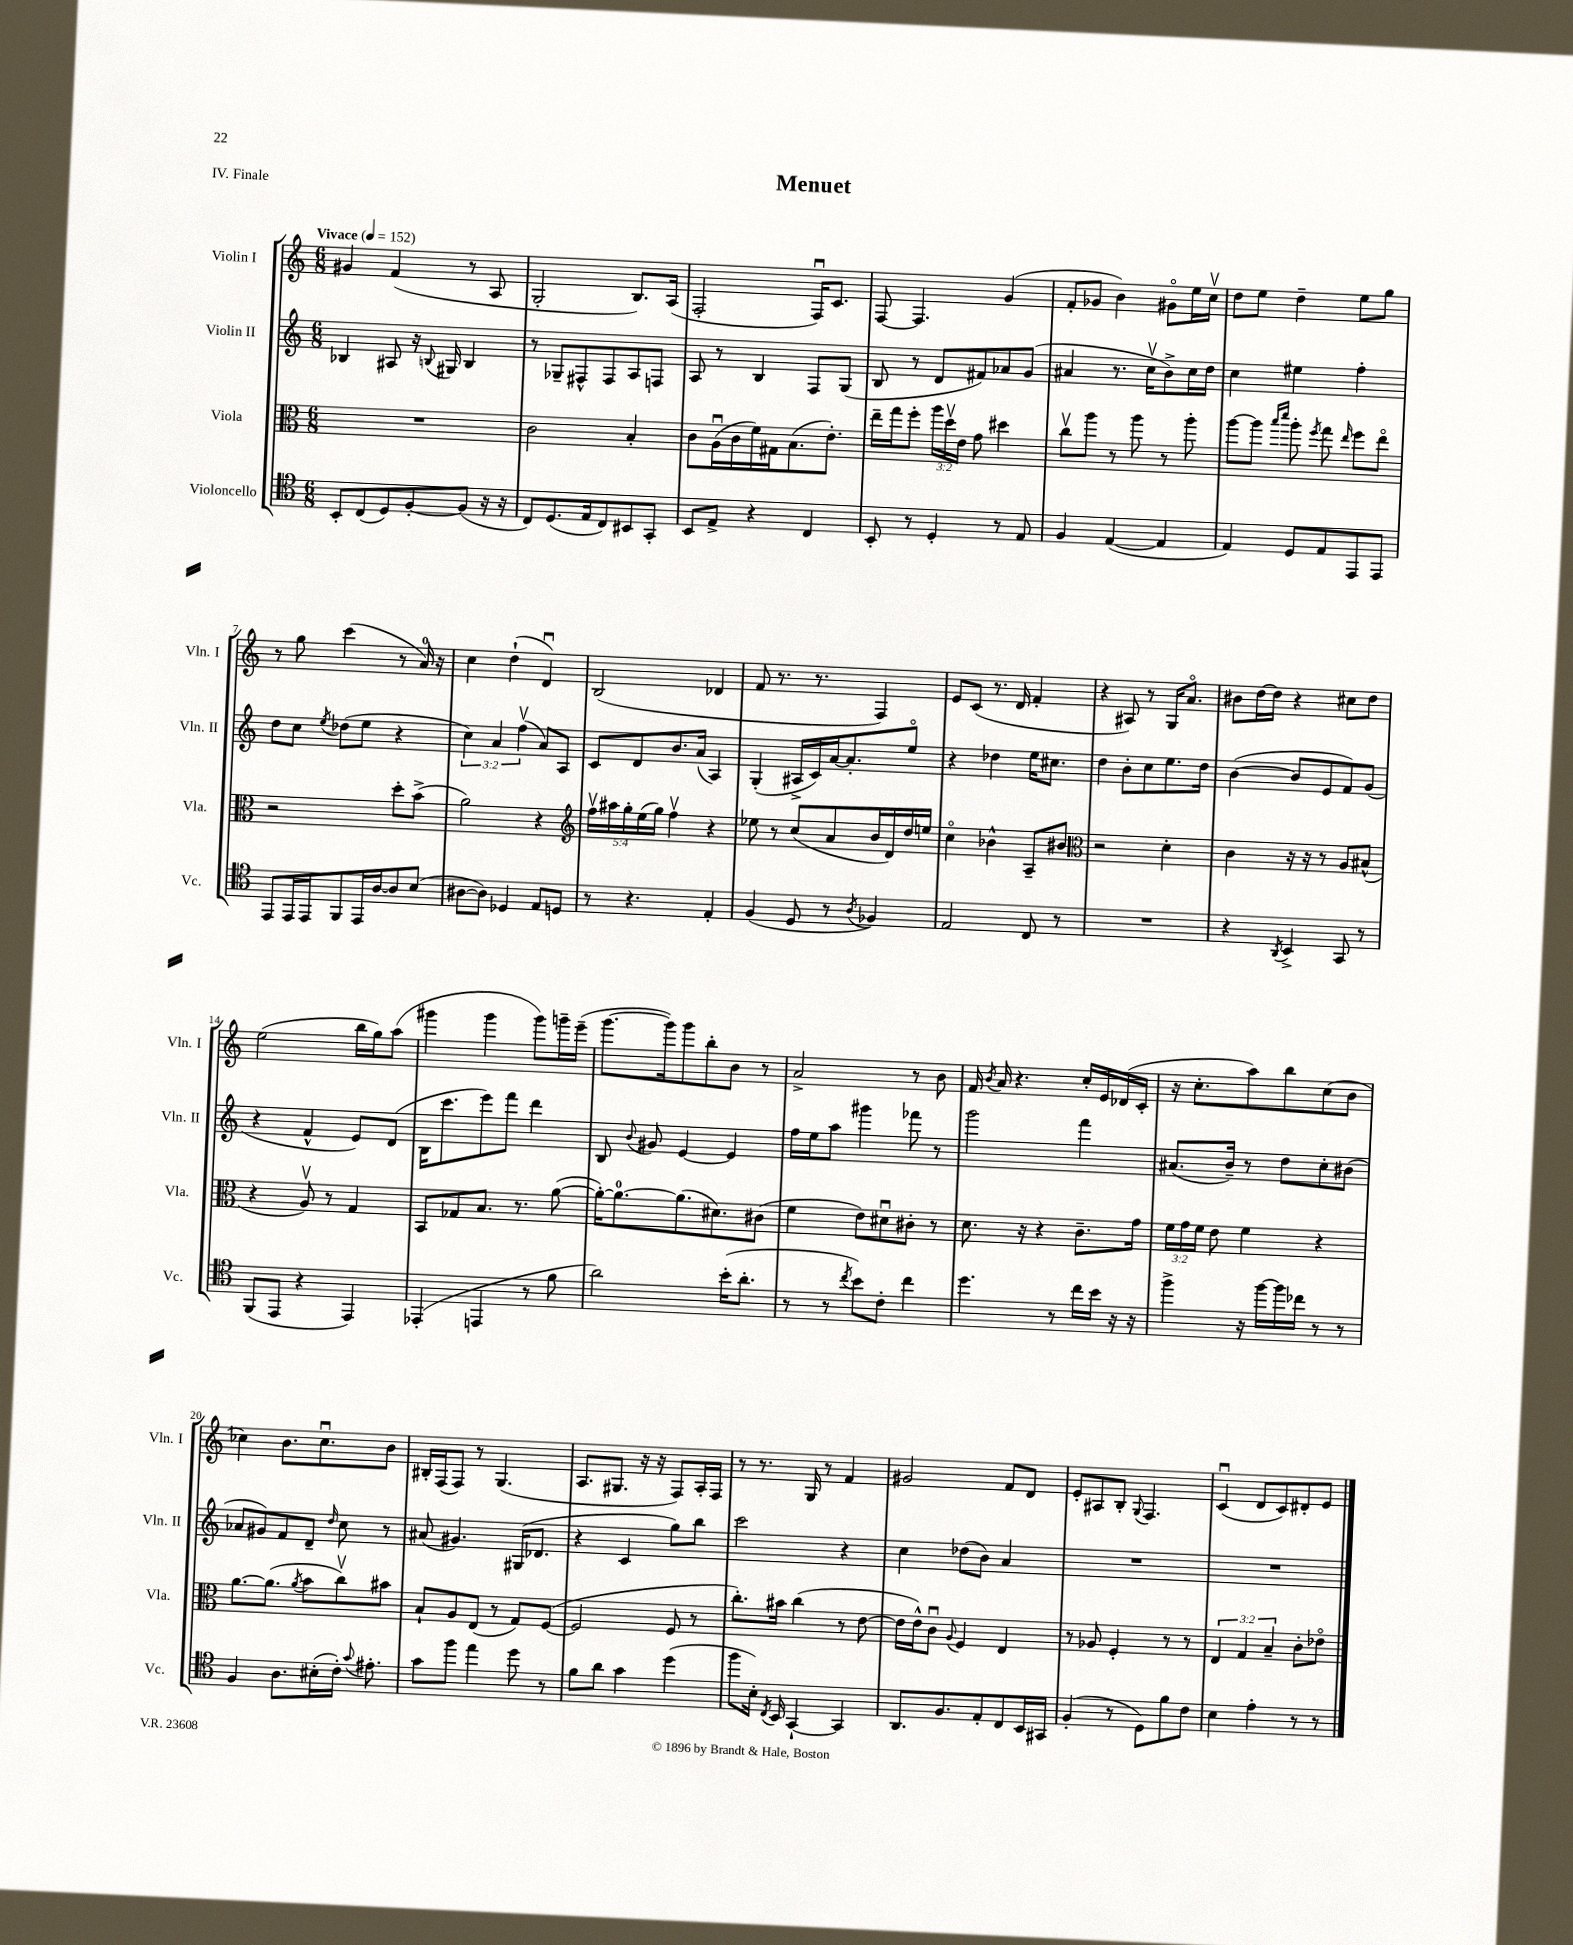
\header { title = "Menuet" piece = "IV. Finale" }
<<
\new StaffGroup <<
\new Staff = "s0" \with { instrumentName = "Violin I" shortInstrumentName = "Vln. I" } {
    \clef treble \key c \major \numericTimeSignature \time 6/8 \tempo "Vivace" 4 = 152
    \autoBeamOff gis'4 f'4( r8 a8 |
    g2-. b8.[) a16]( |
    f2-. f16[\downbow) c'8.] |
    f8~ f4. g'4( |
    f'8[-. ges'8] b'4) gis'8[\flageolet e''16 c''16]\upbow |
    d''8[ e''8] d''4-- e''8[ g''8] |
    r8 g''8 c'''4( r8 a'16-0) r16 |
    c''4 d''4-!( d'4\downbow) |
    b2( des'4 |
    f'8 r8. r8. f4) |
    e'8[ c'8]( r8. d'16 f'4-. |
    r4 ais8) r8 g16[ a'8.]\flageolet |
    bis'8[ d''16~ d''16] r4 cis''8[ d''8] |
    e''2( b''16[ g''16) a''8]( |
    gis'''4 gis'''4 gis'''8[) g'''16-- e'''16]--( |
    g'''8.[~ g'''16) g'''8 b''8-. b'8] r8 |
    a'2-> r8 b'8 |
    f'16 \acciaccatura { b'8 } a'16 r4. c''16[-. e'16 des'16( c'16]-. |
    r16 c''8.[-. a''8) b''8 c''8( b'8] |
    ces''4) b'8.[ ces''8.\downbow b'8] |
    bis16[-. f16( f8]) r8 g4.( |
    a8.[ gis8.] r16 r16 f8[) a16-. f16] |
    r8 r8. g16 r8 f'4 |
    gis'2 f'8[ d'8] |
    e'8[-. ais8 b8]-. \appoggiatura { g8 } f4. |
    c'4\downbow( d'8[ c'8) dis'8-. e'8] \bar "|." |
}
\new Staff = "s1" \with { instrumentName = "Violin II" shortInstrumentName = "Vln. II" } {
    \clef treble \key c \major \numericTimeSignature \time 6/8 \override Staff.TupletNumber.text = #tuplet-number::calc-fraction-text
    \autoBeamOff bes4 ais8 r16 \appoggiatura { b8 } gis16 b4 |
    r8 ges8[-- fis8-^ fis8 a8 f8] |
    a8 r8 b4 f8[ g8]( |
    b8 r8 d'8[ fis'8) aes'8 g'8]( |
    ais'4 r8. c''16[\upbow b'8->) c''16 d''16] |
    c''4 eis''4 f''4-. |
    d''8[ c''8] \acciaccatura { e''8 } des''8[( e''8] r4 |
    \tuplet 3/2 { c''4) a'4 f''4\upbow( } a'8[) a8] |
    c'8[ d'8 b'8. a'16]( a4) |
    g4-.( ais16[-> c'16) a'16~ a'8.-. e''8]\flageolet |
    r4 des''4 e''16[ cis''8.] |
    d''4 b'8[-. c''8 e''8. d''16] |
    b'4~( b'8[ e'8 f'8) g'8]( |
    r4 f'4-^ e'8[) d'8]( |
    b16[ c'''8. e'''8) f'''8] d'''4 |
    b8 \appoggiatura { b'8 } gis'8 e'4~ e'4 |
    f''16[ e''16 a''8] gis'''4 fes'''8 r8 |
    g'''2 f'''4 |
    ais'8.[( b'16]--) r8 d''8[ c''8-. bis'8]( |
    aes'8[ gis'8) f'8 d'8]-- \grace { d''16 } c''8 r8 |
    ais'8( gis'4.) gis16[( des'8.] |
    r4 c'4 g''8[) b''8] |
    c'''2 r4 |
    c''4 des''8[( b'8]) a'4 |
    R2. |
    R2. \bar "|." |
}
\new Staff = "s2" \with { instrumentName = "Viola" shortInstrumentName = "Vla." } {
    \clef alto \key c \major \numericTimeSignature \time 6/8 \override Staff.TupletNumber.text = #tuplet-number::calc-fraction-text
    \autoBeamOff R2. |
    c'2 b4-. |
    c'8[ a16\downbow( c'16 f'16) gis16 b8.( e'8.]-.) |
    e''16[-- g''16 f''8]-. \tuplet 3/2 { a''16[ d''16\upbow e'16] } g'8 dis''4 |
    c''8[\upbow a''8] r8 a''8 r8 a''8-. |
    a''8[~ a''8] \grace { b''16[ d'''16] } a''8-. \acciaccatura { f''8 } g''8 \grace { e''16 } f''8[ e''8]\flageolet |
    r2 d''8[-. b'8]->( |
    a'2) r4 |
    \clef treble \tuplet 5/4 { f''16[\upbow ais''16 g''16-. e''16( g''16]) } f''4\upbow r4 |
    ees''8 r8 c''8[( a'8 b'16 d'16) d''16 e''16] |
    c''4\flageolet bes'4-^ a8[-- bis'8] |
    \clef alto r2 d'4-. |
    c'4 r16 r16 r8 a8[ bis8]-^( |
    r4 a8\upbow) r8 g4 |
    b,8[ ges8 b8.] r8. a'8~( |
    a'16[~-.) a'8.-0~ a'8.( dis'8.) cis'8]( |
    f'4 e'8[) dis'8\downbow cis'8]-. r8 |
    d'8. r16 r4 c'8.[-- g'16] |
    \tuplet 3/2 { f'16[ g'16 f'16] } e'8 f'4 r4 |
    a'8.[~ a'8.]( \acciaccatura { a'8 } b'8[ c''8\upbow) bis'8] |
    b8[-! a8 e8]( r8 g8[) f8]~( |
    f2 f8 r8 |
    c''8.[-.) bis'16] c''4( r8 e'8~ |
    e'16[ e'16-^) c'8]\downbow \appoggiatura { a8 } f4 e4 |
    r8 aes8 f4-. r8 r8 |
    \tuplet 3/2 { e4 g4 b4-- } c'8[-. ees'8]\flageolet \bar "|." |
}
\new Staff = "s3" \with { instrumentName = "Violoncello" shortInstrumentName = "Vc." } {
    \clef tenor \key c \major \numericTimeSignature \time 6/8
    \autoBeamOff b,8[-. c8( d8) f8~-. f8]( r16 r16 |
    c8[) d8.( e16 c8) bis,8 g,8]-. |
    b,8[ e8]-> r4 c4 |
    b,8-. r8 d4-. r8 e8 |
    f4 e4~( e4 |
    e4) d8[ e8 e,8 e,8] |
    e,8[ e,16 e,16 f,8 e,16 a16~ a8 b8]( |
    ais8[~ ais8]) des4 e8[ d8] |
    r8 r4. e4-. |
    f4( d8 r8 \acciaccatura { a8 } fes4) |
    e2 c8 r8 |
    R2. |
    r4 \acciaccatura { a,8 } b,4-> g,8 r8 |
    f,8[( e,8] r4 e,4) |
    ees,4-.( e,4 r8 f'8 |
    a'2) b'16[-.( a'8.]-. |
    r8 r8 \acciaccatura { c''8 } b'8[) c'8]-. c''4 |
    d''4. r8 c''16[ b'16] r16 r16 |
    f''4-> r16 f''16[~ f''16 ces''16] r8 r8 |
    f4 a8.[ bis16-.( c'16]-.) \appoggiatura { g'8 } eis'8.-. |
    g'8[ f''8] e''4 d''8 r8 |
    f'8[ a'8] g'4 d''4( |
    f''8[ b16]-.) \acciaccatura { c8 } b,16 g,4~-! g,4 |
    a,8.[ f8. e8-. c8 b,16 gis,16] |
    f4-.( r8 d8[) f'8 c'8] |
    b4 e'4-. r8 r8 \bar "|." |
}
>>
>>
